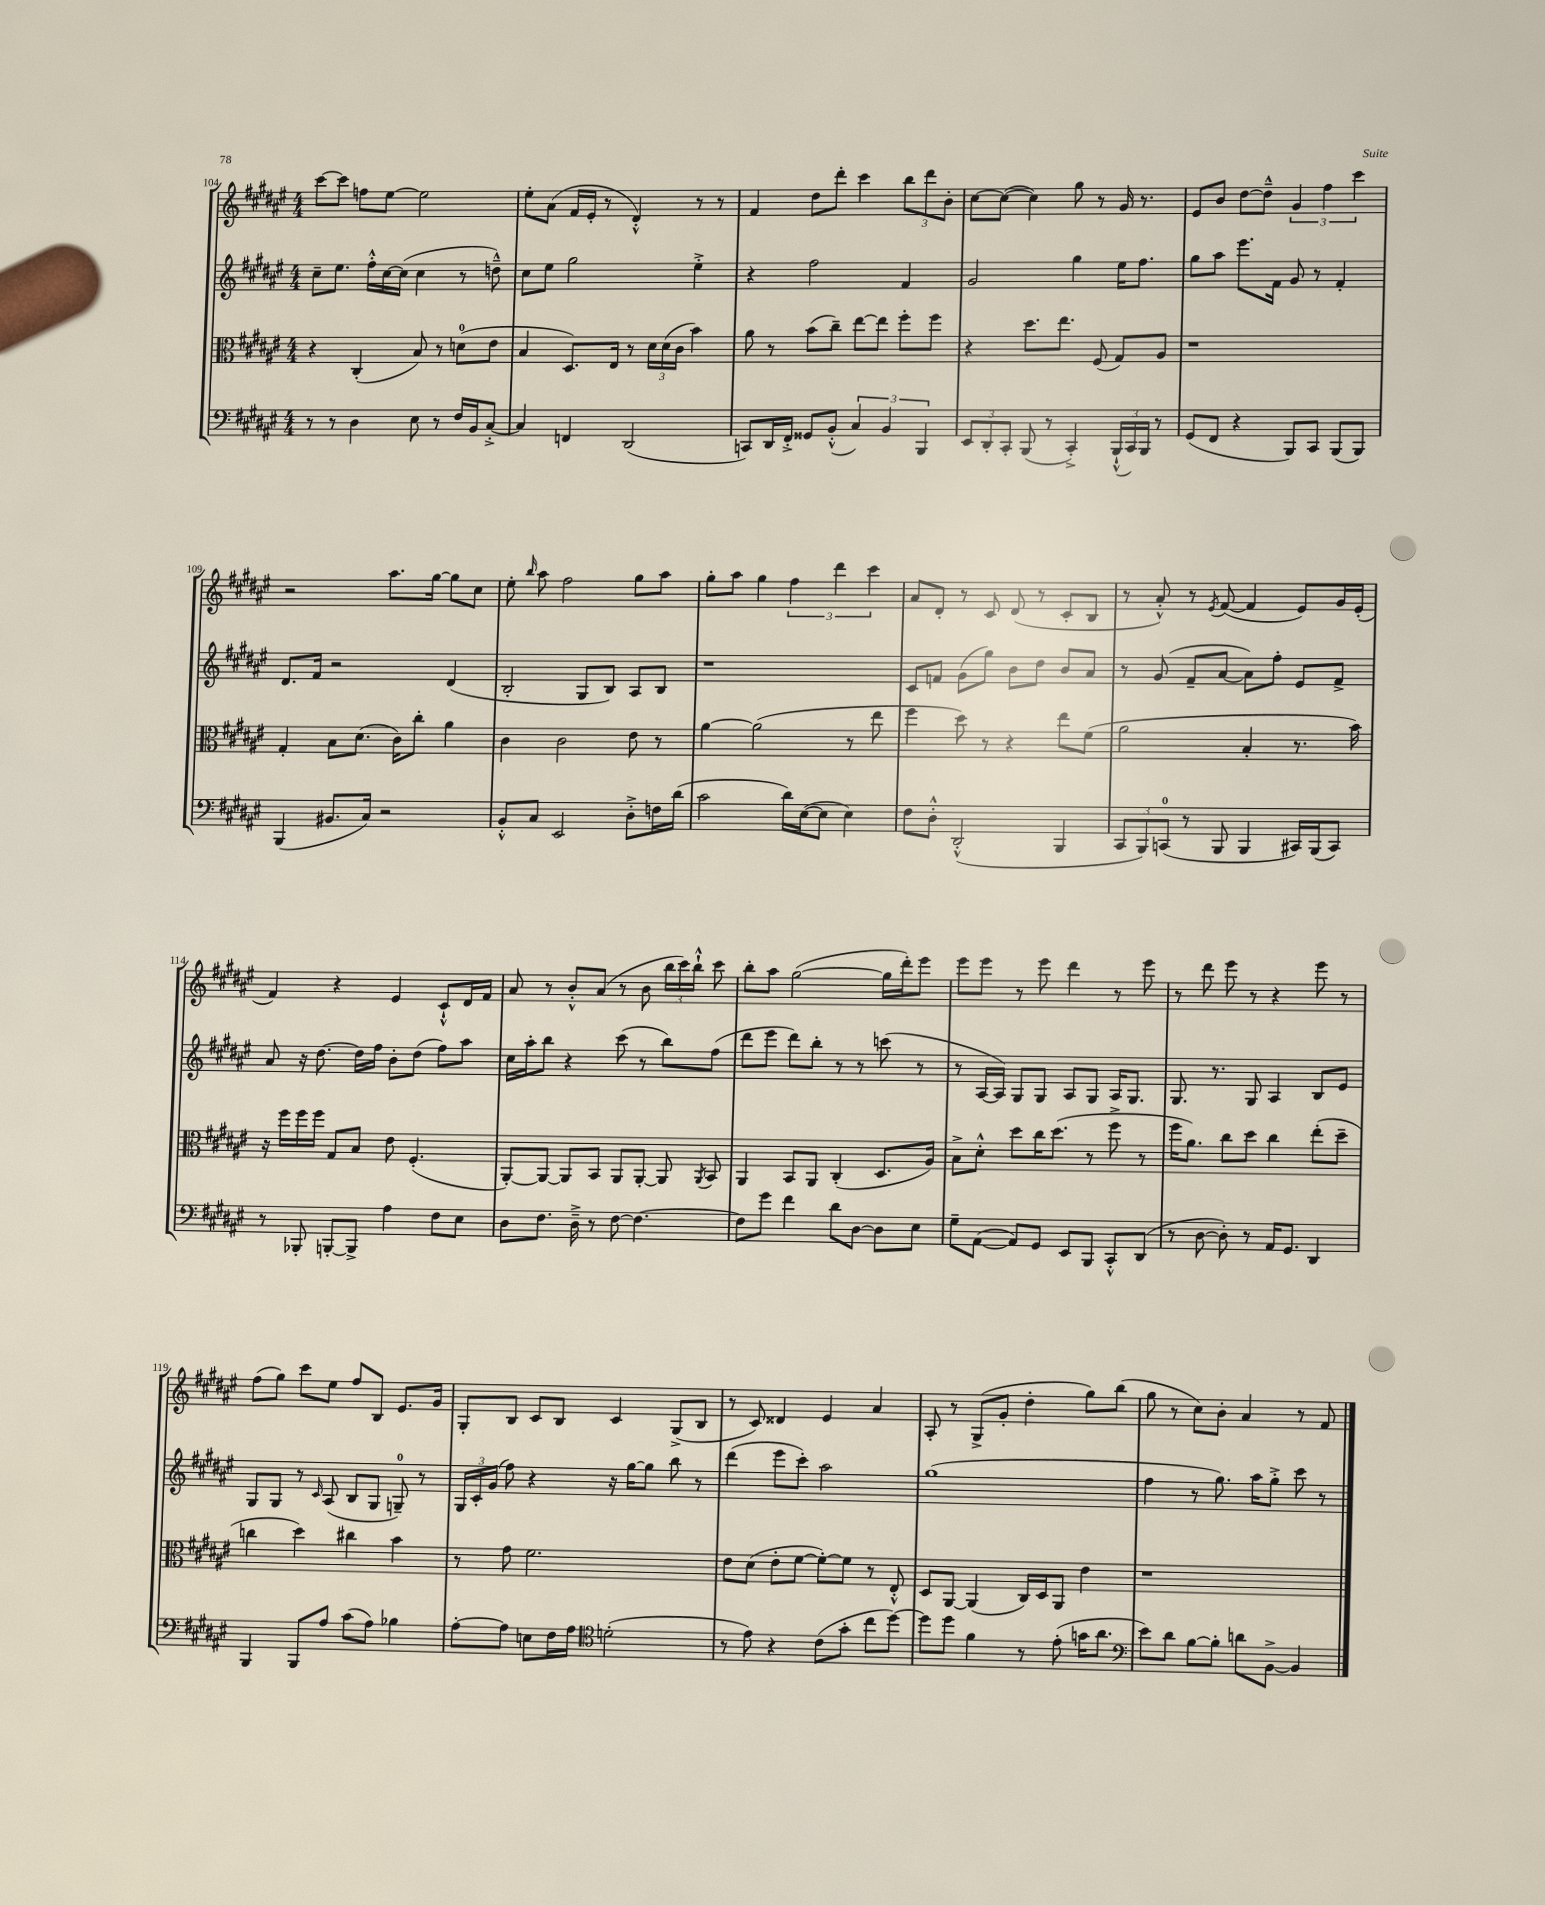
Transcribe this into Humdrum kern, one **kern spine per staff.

**kern	**kern	**kern	**kern
*part4	*part3	*part2	*part1
*staff4	*staff3	*staff2	*staff1
*clefF4	*clefC3	*clefG2	*clefG2
*k[f#c#g#d#a#e#]	*k[f#c#g#d#a#e#]	*k[f#c#g#d#a#e#]	*k[f#c#g#d#a#e#]
*M4/4	*M4/4	*M4/4	*M4/4
=104	=104	=104	=104
8r	4r	8cc#~\L	[8ccc#\L
8r	.	8.ee#\J	8ccc#\J]
4D#\	(4C#'/	.	8ffn\L
.	.	16ff#'^^\LL	.
.	.	[16cc#\	[8ee#\J
.	.	(16cc#\JJ]	.
8E#\	8B/)	4cc#\	2ee#\]
8r	8r	.	.
16F#/LL	(8dn\L	8r	.
16BB/J	.	.	.
[8C#'^/J	8e#\J	8ddn~^^\)	.
=105	=105	=105	=105
4C#/]	4B/	8cc#\L	8ee#'\L
.	.	8ee#\J	(8a#\J
4FFn/	8.D#/L)	2gg#\	16f#/LL
.	.	.	16e#'/JJ
.	.	.	8r
.	16E#/Jk	.	.
(2DD#/	8r	.	4d#'^^/)
.	24d#\LL	.	.
.	(24d#\	.	.
.	24c#\JJ	.	.
.	4b\)	4ee#'^\	8r
.	.	.	8r
=106	=106	=106	=106
8CCn/L)	8a#\	4r	4f#/
16DD#/L	8r	.	.
16FF#'^/JJ	.	.	.
8GG##X/L	(8b\L	2ff#\	8dd#\L
(8BB'^^/J	8cc#~\J)	.	8ddd#'\J
6C#/)	[8ee#\L	.	4ccc#\
.	8ee#\J]	.	.
6BB/	.	.	.
.	8ff#'\L	4f#/	12bb\L
6BBB/	.	.	12ddd#\
.	8ff#\J	.	.
.	.	.	12b'\J
=107	=107	=107	=107
12EE#/L	4r	2g#/	[8cc#\L
12DD#'/	.	.	.
.	.	.	(8cc#\J_
12CC#'/J	.	.	.
(8BBB/	8.dd#\L	.	4cc#\])
8r	.	.	.
.	8.ee#\J	.	.
4CC#'^/)	.	4gg#\	8gg#\
.	(8F#/	.	8r
(24BBB`^^/LL	8G#/L)	16ee#\KL	16g#/
24CC#/)	.	.	.
.	.	8.ff#\J	8.r
24BBB/JJ	.	.	.
8r	8A#/J	.	.
=108	=108	=108	=108
(8GG#/L	1r	8gg#\L	8e#/L
8FF#/J	.	8aa#\J	8b/J
4r	.	8.eee#\L	[8dd#\L
.	.	.	8dd#~^^\J]
.	.	16f#\Jk	.
8BBB/L)	.	8g#/	6g#/
8CC#/J	.	8r	.
.	.	.	6ff#\
(8BBB/L	.	4f#'/	.
.	.	.	6ccc#\
8BBB/J)	.	.	.
!!LO:LB:g=z
=109	=109	=109	=109
(4BBB/	4G#'/	8.d#/L	2r
.	.	16f#/Jk	.
8.BB#X/L	8B\L	2r	.
.	(8.d#\J	.	.
16C#/Jk)	.	.	.
2r	.	.	8.aa#\L
.	16c#\KL)	.	.
.	8cc#'\J	.	.
.	.	.	[16gg#\Jk
.	4a#\	(4d#/	8gg#\L]
.	.	.	8cc#\J
=110	=110	=110	=110
8BB'^^/L	4c#\	2B'/	8ee#'\
.	.	.	16qqbb/
8C#/J	.	.	8aa#\
2EE#/	2c#\	.	2ff#\
.	.	8G#/L	.
.	.	8B/J)	.
8D#'^\L	8e#\	8A#/L	8gg#\L
16Fn\L	8r	8B/J	8aa#\J
(16d#\JJ	.	.	.
=111	=111	=111	=111
2c#\	[4a#\	1r	8gg#'\L
.	.	.	8aa#\J
.	(2a#\]	.	4gg#\
16d#\LL)	.	.	6ff#\
([16E#\J	.	.	.
8E#\J]	.	.	.
.	.	.	6ddd#\
4E#\)	8r	.	.
.	.	.	6ccc#\
.	8ee#\	.	.
=112	=112	=112	=112
8F#\L	4ff#\	8c#/L	8a#/L
8D#'^^\J	.	8fn/J	8d#'/J
(2DD#'^^/	8dd#\)	(8g#\L	8r
.	8r	8gg#\J)	8c#/
.	4r	8b\L	(8d#/
.	.	8dd#\J	8r
4BBB/	8ee#\L	8b/L	8c#'/L
.	(8f#\J	8a#/J	8B/J
=113	=113	=113	=113
12CC#/L	2a#\	8r	8r
12BBB/)	.	.	.
.	.	(8g#/	8a#'^^/)
(12CCn/J	.	.	.
8r	.	8f#~/L	8r
.	.	.	8qe#/
8BBB/	.	[8a#/J	([8f#/
4BBB/	4B'/	8a#\L])	4f#/]
.	.	8ff#'\J	.
16CC#X/LL)	8.r	8e#/L	8e#/L)
(16BBB/J	.	.	.
8CC#/J)	.	8f#^/J	16g#/L
.	16b\)	.	(16e#'/JJ
!!LO:LB:g=z
=114	=114	=114	=114
8r	16r	8a#/	4f#/)
.	16ff#\LL	.	.
8BBB-X'/	16ff#\	16r	.
.	16ff#\JJ	[8.dd#\	.
[8BBBn'/L	8G#/L	.	4r
8BBB^/J]	8B/J	16dd#\LL]	.
.	.	16ff#\JJ	.
4A#\	8e#\	8b'\L	4e#/
.	(4.F#'/	(8dd#\J	.
8F#\L	.	8ff#\L)	8c#`^^/L
8E#\J	.	8aa#\J	16d#/L
.	.	.	16f#/JJ
=115	=115	=115	=115
8D#\L	[8AA#'/L)	16cc#\LL	8a#/
.	.	16aa#'\J	.
8.F#\J	8AA#/J_	8bb\J	8r
.	8AA#/L]	4r	8b'^^/L
16D#~^\	.	.	.
8r	8BB/J	.	(8a#/J
[8F#\	8AA#/L	(8ccc#\	8r
4.F#\_	[8AA#'/J	8r	8b\
.	8AA#/]	8bb\L)	24bb\LL
.	.	.	24ccc#\)
.	.	.	24bb`^^\JJ
.	8qAA#/	.	.
.	8BB/	(8ff#\J	8ccc#\
=116	=116	=116	=116
8F#\L]	4AA#/	8ddd#\L	8bb'\L
8g#\J	.	8eee#\J	8aa#\J
4f#\	8BB/L	8ddd#\L)	([2gg#\
.	8AA#/J	8bb'\J	.
8d#\L	(4C#'/	8r	.
[8D#\J	.	8r	.
8D#\L]	8.D#/L	(8cccn\	16gg#\LL]
.	.	.	16ddd#'\J)
8E#\J	.	8r	8eee#\J
.	16A#/Jk)	.	.
=117	=117	=117	=117
8G#~\L	8B^\L	8r	8eee#\L
([8AA#\J	8d#'^^\J	[16A#/LL	8eee#\J
.	.	16A#/JJ])	.
8AA#/L])	8dd#\L	8G#/L	8r
8GG#/J	16cc#\K	8G#/J	8eee#\
.	(8.dd#\J	.	.
8EE#/L	.	8A#/L	4ddd#\
8BBB/J	8r	8G#/J	.
8CC#'^^/L	8ff#^\	16A#/KL	8r
.	.	8.G#/J	.
(8DD#/J	8r	.	8eee#\
=118	=118	=118	=118
8r	16ff#\KL	8.G#/	8r
.	8.a#\J)	.	.
[8D#\	.	.	8ddd#\
.	.	8.r	.
8D#'\])	8cc#\L	.	8eee#\
8r	8dd#\J	8G#/	8r
16AA#/KL	4cc#\	4A#/	4r
8.GG#/J	.	.	.
4DD#/	(8ee#'\L	8B/L	8eee#\
.	8dd#~\J	8e#/J	8r
!!LO:LB:g=z
=119	=119	=119	=119
4BBB/	4ccn\	8G#/L	(8ff#\L
.	.	8G#/J	8gg#\J)
8BBB/L	4dd#\)	8r	8ccc#\L
.	.	16qqc#/	.
8A#/J	.	(8A#/	8ee#\J
(8c#\L	4cc#X\	8B/L	8ff#/L
8A#\J)	.	8G#/J	8B/J
4B-X\	4b\	8Gn~/)	8.e#/L
.	.	8r	.
.	.	.	16g#/Jk
=120	=120	=120	=120
[8A#'\L	8r	24G#/LL	8G#'/L
.	.	24c#'/	.
.	.	(24g#/JJ	.
8A#\J]	8g#\	8ff#\)	8B/J
8En\L	2.f#\	4r	8c#/L
16F#\L	.	.	8B/J
16A#\JJ	.	.	.
*clefC4	*	*	*
(2dn'\	.	16r	4c#/
.	.	[16gg#\KL	.
.	.	8gg#\J]	.
.	.	8bb\	(8G#^/L
.	.	8r	8B/J
=121	=121	=121	=121
8r	8e#\L	(4ddd#\	8r
8e#\)	(8d#\J	.	8c#/)
4r	8e#'\L	8eee#\L	4d##X/
.	[8f#\J	8ccc#'\J)	.
(8c#\L	8f#'\L_)	2aa#\	4e#/
8g#'\J	8f#\J]	.	.
8cc#\L	8r	.	4a#/
[8dd#\J)	8E#'^^/	.	.
=122	=122	=122	=122
8dd#\L]	8D#/L	(1gg#	8A#'/
8dd#\J	[8AA#/J	.	8r
4f#\	(4AA#/]	.	(8G#^/L
.	.	.	8g#'/J
8r	16C#/LL)	.	4dd#'\
.	16D#/J	.	.
(8e#'\	8AA#/J	.	.
16gn\KL	4e#\	.	8gg#\L)
8.a#\J	.	.	.
.	.	.	(8bb\J
=123	=123	=123	=123
*clefF4	*	*	*
8e#\L)	1r	4ff#\	8gg#\
8d#\J	.	.	8r
[8B\L	.	8r	8cc#\L)
8B'\J]	.	8.gg#\)	8b'\J
8dn\L	.	.	4a#/
.	.	16aa#\KL	.
[8BB^\J	.	8gg#'^\J	.
4BB/]	.	8ccc#\	8r
.	.	8r	8f#/
==	==	==	==
*-	*-	*-	*-
